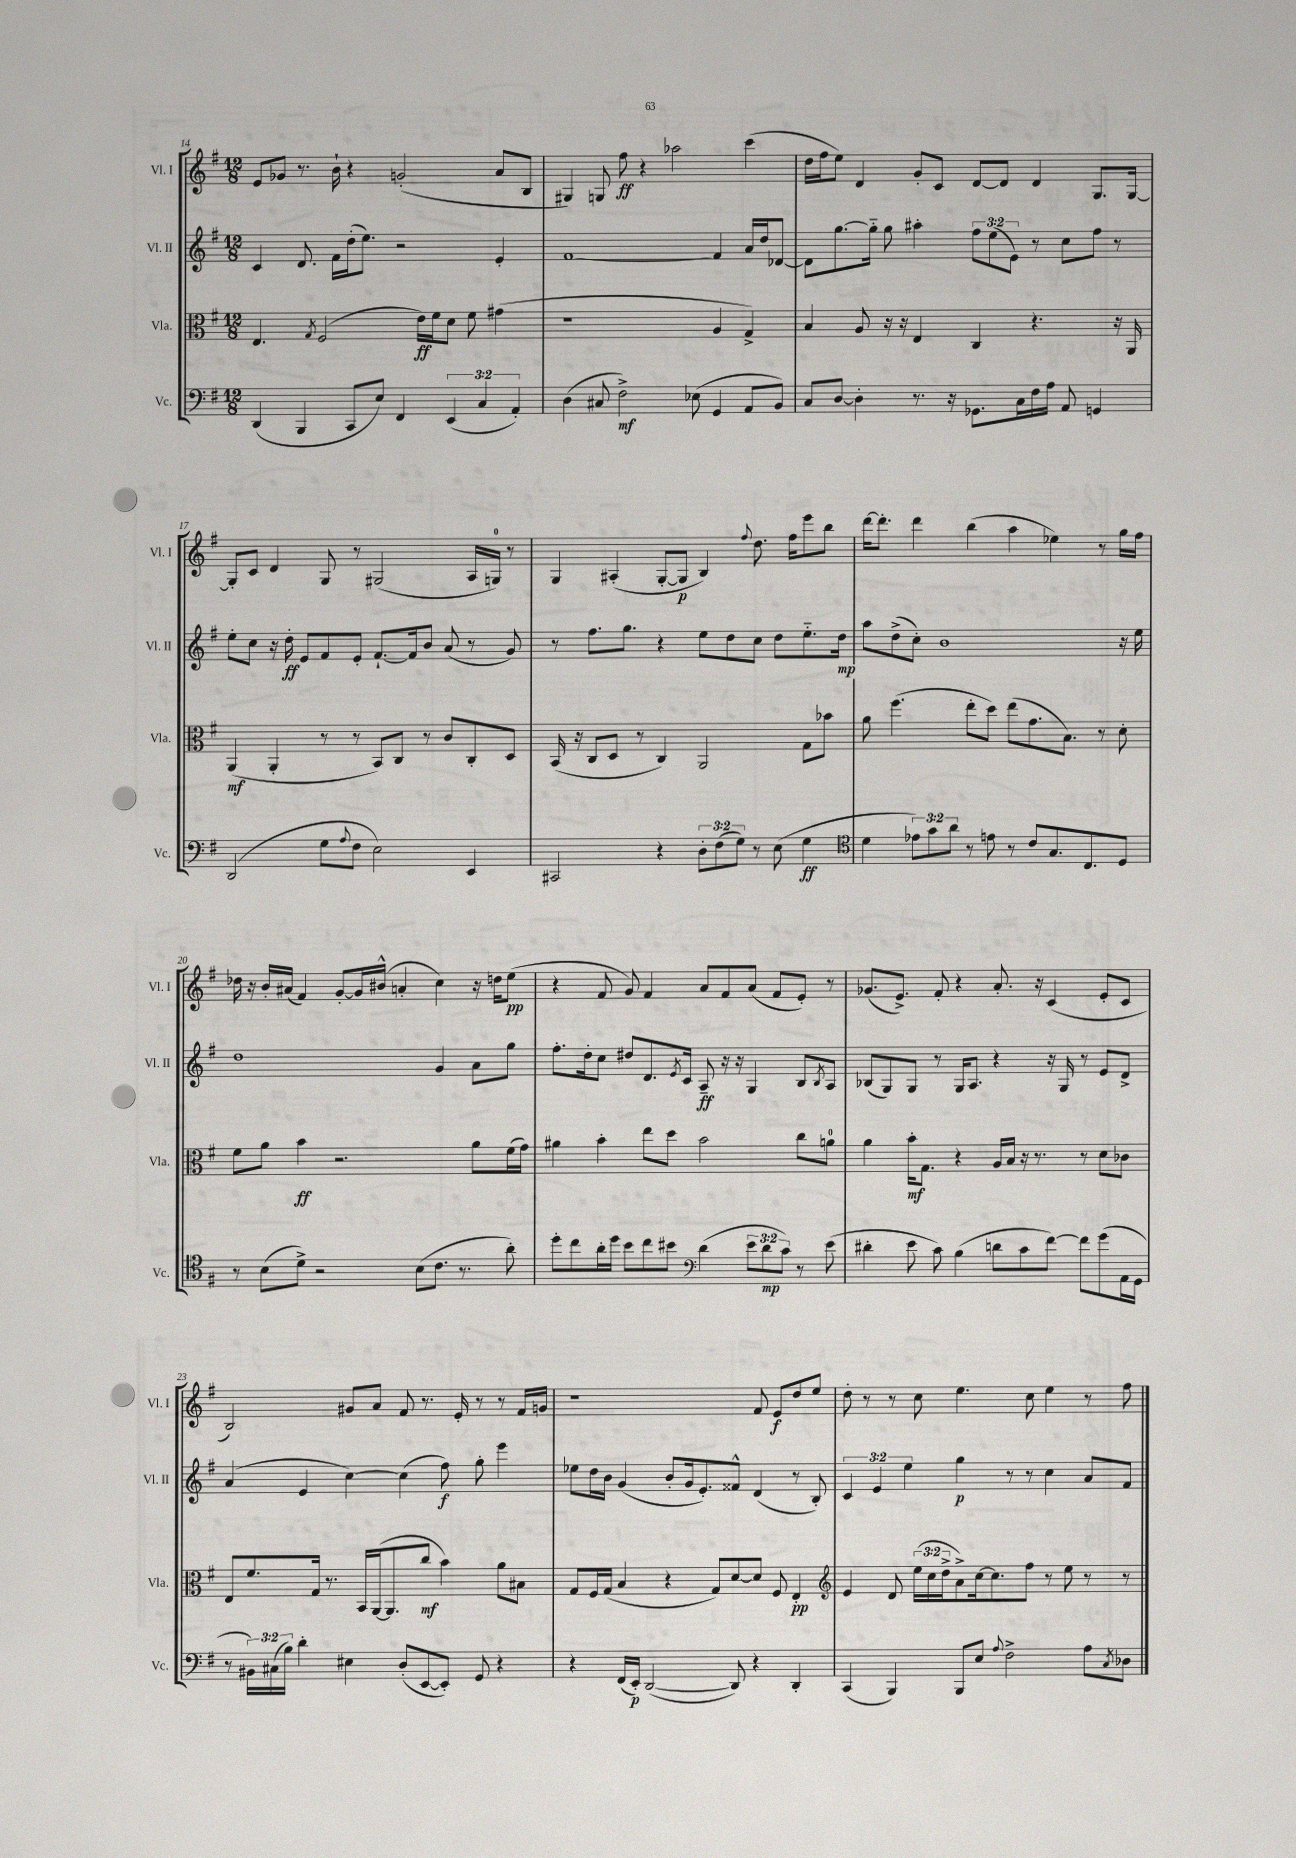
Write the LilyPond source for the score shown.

<<
\new StaffGroup <<
\new Staff = "s0" \with { instrumentName = "Vl. I" shortInstrumentName = "Vl. I" } {
    \clef treble \key g \major \numericTimeSignature \time 12/8
    e'8 ges'8 r8. b'16-! r4 g'2-.( a'8 b8 |
    gis4) g8 fis''8\ff r4 aes''2 c'''4( |
    d''16 fis''16 e''8) d'4 g'8-. c'8 d'8~ d'8 d'4 g8. g16~ |
    g8-. c'8 d'4 g8 r8 gis2( a16 g16-0) r8 |
    g4 ais4-.( g8~-. g8\p b4) \appoggiatura { fis''8 } d''8. fis''16 e'''8 b''8 |
    d'''16~ d'''8.-. d'''4 b''4( a''4 ees''4) r8 g''16 fis''16 |
    des''16 r16 b'16-. ais'16( fis'4) g'8~-. g'16 bis'16-^( a'4-. c''4) r16 d''16 e''8\pp( |
    r4 fis'8 g'8) fis'4 a'8 fis'8 a'8( fis'8 e'8-.) r8 |
    ges'8.( e'8.->) fis'8-. r4 a'8.-. r16 c'4( e'8-. c'8 |
    b2) gis'8 a'8 fis'8 r8. e'16-. r8 r8 fis'16 g'16 |
    r1 fis'8 e'8\f d''8 e''8 |
    d''8-. r8 r8 c''8 e''4. c''8 e''4 r8 fis''8 \bar "|." |
}
\new Staff = "s1" \with { instrumentName = "Vl. II" shortInstrumentName = "Vl. II" } {
    \clef treble \key g \major \numericTimeSignature \time 12/8 \override Staff.TupletNumber.text = #tuplet-number::calc-fraction-text
    c'4 d'8. fis'16 d''16-.( e''8.) r2 e'4-. |
    fis'1~ fis'4 a'16 d''16 des'8~ |
    des'8 g''8.~ g''16-_ g''8 ais''4-. \tuplet 3/2 { fis''8 e''8( e'8) } r8 c''8 fis''8 r8 |
    e''8-. c''8 r16 d''16-.\ff e'8 fis'8 e'8-. fis'8.~-! fis'16 b'8 a'8( r8 g'8) |
    r8 fis''8. g''8. r4 e''8 d''8 c''8 d''8 e''8.-_ d''16\mp |
    a''8 d''8->( c''8-.) b'1 r16 e''16 |
    d''1 g'4 a'8 g''8 |
    fis''8.-. d''16-. c''8 dis''8 d'8. \acciaccatura { e'8 } c'16 a8--\ff r16 r16 g4 b8 \acciaccatura { b8 } a8 |
    bes8( g8) g8 r8 g16 a8. r4 r16 g16 r8 e'8 d'8-> |
    a'4( e'4 c''4~) c''4( fis''8\f) g''8-. e'''4 |
    ees''8 d''16 b'16 g'4( b'8-. g'16 e'8.-.) fisis'8-^ d'4( r8 b8-.) |
    \tuplet 3/2 { c'4 e'4 e''4 } g''4\p r8 r8 c''4 a'8 fis'8 \bar "|." |
}
\new Staff = "s2" \with { instrumentName = "Vla." shortInstrumentName = "Vla." } {
    \clef alto \key g \major \numericTimeSignature \time 12/8 \override Staff.TupletNumber.text = #tuplet-number::calc-fraction-text
    e4. \acciaccatura { g8 } fis2( e'16\ff) fis'16 d'8 fis'8 gis'4( |
    r1 a4 g4->) |
    b4 a8 r16 r16 e4 c4 r4. r16 a,16 |
    a,4\mf( a,4-. r8 r8 b,8) c8 r8 c'8 c8-. d8 |
    b,16( r16 c8 d8 r8 c4) a,2 g8 bes'8 |
    a'8 fis''4.( e''8-. d''8) e''8( g'8. b8.) r8 d'8-. |
    fis'8 a'8 b'4\ff r2. a'8 fis'16( g'16) |
    ais'4 b'4-. e''8 d''8 b'2 c''8 a'8-0 |
    a'4 b'16-.\mf g8. r4 a16 b16 r16 r8. r8 d'8 ces'8 |
    e8 fis'8. g16 r8. b,16 a,16~( a,8. c''8\mf b'4) a'8 bis8 |
    g8 fis16 g16( b4 r4 g8) d'8~ d'8 fis8 e4-.\pp |
    \clef treble e'4 d'8 \tuplet 3/2 { e''16( c''16 d''16-> } a'8->) c''16~ c''8. fis''8 r8 e''8 r8 r8 \bar "|." |
}
\new Staff = "s3" \with { instrumentName = "Vc." shortInstrumentName = "Vc." } {
    \clef bass \key g \major \numericTimeSignature \time 12/8 \override Staff.TupletNumber.text = #tuplet-number::calc-fraction-text
    d,4( b,,4 c,8 e8) fis,4 \tuplet 3/2 { e,4( c4 a,4-.) } |
    d4( cis8 fis2->\mf) ees8( g,4 a,8 b,8) |
    c8 d8~ d4-. r8. r16 ges,8. c16 fis16 a16 a,8 g,4 |
    d,2( g8 \appoggiatura { a8 } fis8 e2) e,4 |
    cis,2 r4 \tuplet 3/2 { d8-. fis8( g8) } r8 e8( g4\ff |
    \clef tenor d'4 \tuplet 3/2 { ees'8) g'8 a'8 } r8 e'8 r8 c'8 g8. c8. d8 |
    r8 b8( d'8->) r2 b8( c'8. r8. a'8-.) |
    d''8-. c''8 a'16-. d''16 b'8 c''8 bis'8 \clef bass d'4( \tuplet 3/2 { e'8 d'8\mp c'8) } r8 e'8( |
    dis'4-. e'8 c'8) b4( d'8 c'8 fis'8~) fis'8 g'8( a,16 g,16 |
    r8 \tuplet 3/2 { bis,16) cis16( b16) } d'4-. eis4 d8-.( e,8~ e,8-.) g,8 r4 |
    r4 fis,16( e,16-.\p) d,2~( d,8) r4 d,4-. |
    c,4( b,,4) b,,8 e8 \appoggiatura { a8 } fis2-> a8 \acciaccatura { c8 } des8 \bar "|." |
}
>>
>>
\layout { \context { \Score currentBarNumber = #14 } }
